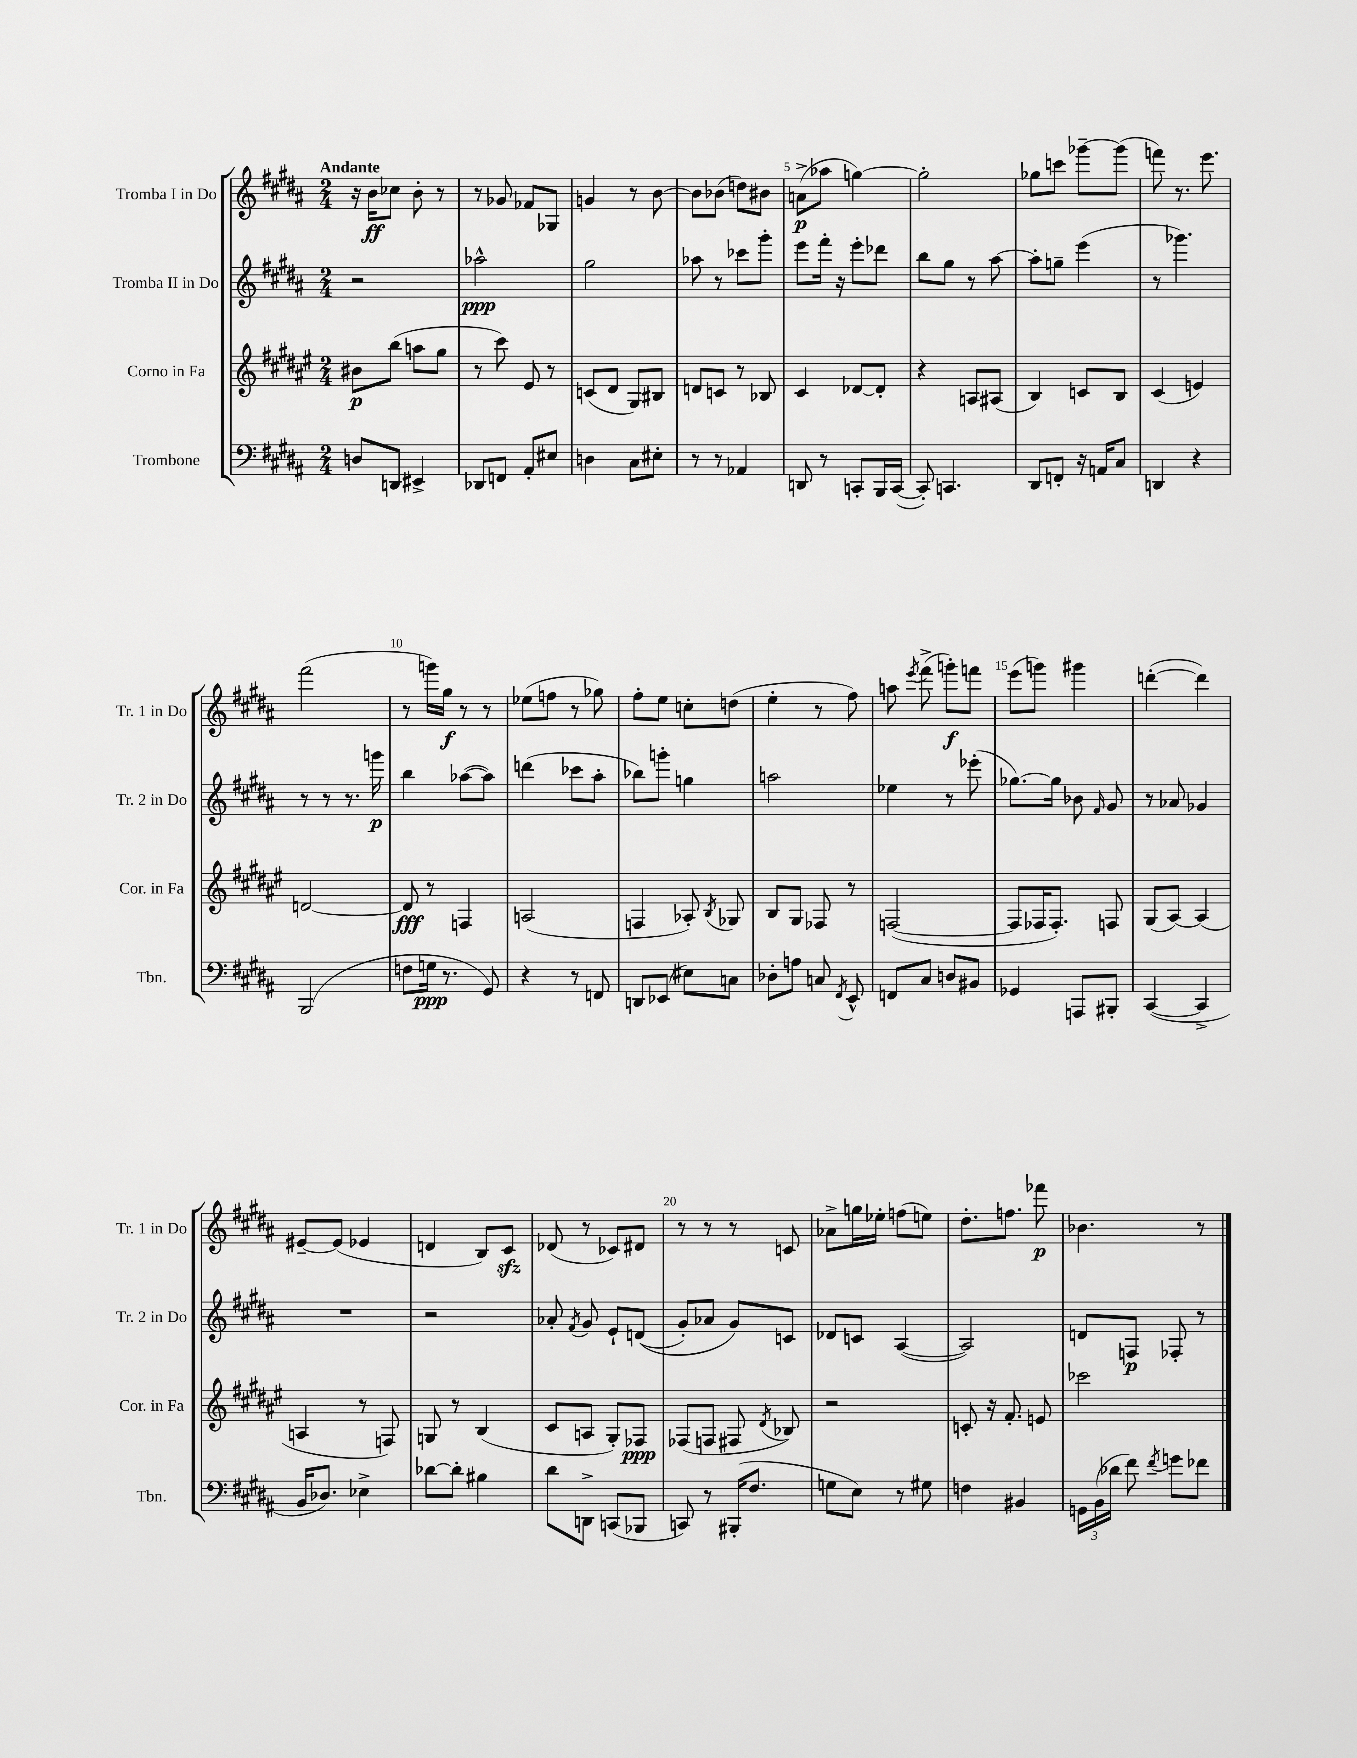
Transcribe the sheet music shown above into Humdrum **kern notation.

**kern	**dynam	**kern	**dynam	**kern	**dynam	**kern	**dynam
*part4	*part4	*part3	*part3	*part2	*part2	*part1	*part1
*staff4	*staff4	*staff3	*staff3	*staff2	*staff2	*staff1	*staff1
*I"Trombone	*	*I"Corno in Fa	*	*I"Tromba II in Do	*	*I"Tromba I in Do	*
*I'Tbn.	*	*I'Cor. in Fa	*	*I'Tr. 2 in Do	*	*I'Tr. 1 in Do	*
*clefF4	*	*clefG2	*	*clefG2	*	*clefG2	*
*k[f#c#g#d#a#]	*	*k[f#c#g#d#a#e#]	*	*k[f#c#g#d#a#]	*	*k[f#c#g#d#a#]	*
*M2/4	*	*M2/4	*	*M2/4	*	*M2/4	*
=1	=1	=1	=1	=1	=1	=1	=1
!	!	!	!	!	!	!LO:TX:a:B:t=Andante	!
8Dn/L	.	8b#X\L	p	2r	.	16r	.
.	.	.	.	.	.	16b\KL	ff
8DDn/J	.	(8bb\J	.	.	.	8cc-X\J	.
4EE#X^/	.	8aan\L	.	.	.	8b'\	.
.	.	8gg#\J	.	.	.	8r	.
=2	=2	=2	=2	=2	=2	=2	=2
8DD-X/L	.	8r	.	2aa-X^^\	ppp	8r	.
8FFn/J	.	8ccc#\)	.	.	.	8g-X/	.
8AA#'/L	.	8e#/	.	.	.	8f-X/L	.
8E#X/J	.	8r	.	.	.	8G-X/J	.
=3	=3	=3	=3	=3	=3	=3	=3
4Dn\	.	(8cn/L	.	2gg#\	.	4gn/	.
.	.	8d#/J	.	.	.	.	.
8C#\L	.	8G#/L)	.	.	.	8r	.
8E#X'\J	.	8B#X/J	.	.	.	[8b\	.
=4	=4	=4	=4	=4	=4	=4	=4
8r	.	8dn/L	.	8aa-X\	.	8b\L]	.
8r	.	8cn/J	.	8r	.	(8b-X\J	.
4AA-X/	.	8r	.	8ccc-X\L	.	8ddn\L)	.
.	.	8B-X/	.	8ggg#'\J	.	8b#X\J	.
=5	=5	=5	=5	=5	=5	=5	=5
8DDn/	.	4c#/	.	8eee\L	.	(8an^\L	p
8r	.	.	.	16fff#'\Jk	.	8aa-X\J	.
.	.	.	.	16r	.	.	.
8CCn'/L	.	[8d-X/L	.	8eee'\L	.	[4ggn\)	.
16BBB/L	.	8d-'/J]	.	8ddd-X\J	.	.	.
([16CC/JJ	.	.	.	.	.	.	.
=6	=6	=6	=6	=6	=6	=6	=6
8CC'/])	.	4r	.	8bb\L	.	2gg'\]	.
4.CCn/	.	.	.	8gg#\J	.	.	.
.	.	8An/L	.	8r	.	.	.
.	.	(8A#X/J	.	[8aa#\	.	.	.
=7	=7	=7	=7	=7	=7	=7	=7
8DD#/L	.	4B/)	.	8aa#'\L]	.	8gg-X\L	.
8FFn'/J	.	.	.	8ggn~\J	.	8cccn\J	.
16r	.	8cn/L	.	(4eee\	.	[8ggg-X~\L	.
16AAn/KL	.	.	.	.	.	.	.
8C#/J	.	8B/J	.	.	.	(8ggg-\J]	.
=8	=8	=8	=8	=8	=8	=8	=8
4DDn/	.	(4c#/	.	8r	.	8fffn\)	.
.	.	.	.	4.ggg-X\)	.	8.r	.
4r	.	4en/)	.	.	.	.	.
.	.	.	.	.	.	8.eee\	.
!!LO:LB:g=z
=9	=9	=9	=9	=9	=9	=9	=9
(2BBB/	.	[2dn/	.	8r	.	(2fff#\	.
.	.	.	.	8r	.	.	.
.	.	.	.	8.r	.	.	.
.	.	.	.	16gggn\	p	.	.
=10	=10	=10	=10	=10	=10	=10	=10
8Fn\L	.	8d/]	fff	4bb\	.	8r	.
16Gn\Jk	ppp	8r	.	.	.	16gggn\LL)	.
8.r	.	.	.	.	.	16gg#\JJ	f
.	.	4Fn/	.	([8aa-X\L	.	8r	.
8GG#/)	.	.	.	8aa-\J])	.	8r	.
=11	=11	=11	=11	=11	=11	=11	=11
4r	.	(2An/	.	(4dddn\	.	(8ee-X\L	.
.	.	.	.	.	.	8ffn\J	.
8r	.	.	.	8ccc-X\L	.	8r	.
8FFn/	.	.	.	8aa#'\J	.	8gg-X\)	.
=12	=12	=12	=12	=12	=12	=12	=12
8DDn/L	.	4Fn/	.	8bb-X\L)	.	8ff#'\L	.
(8EE-X/J	.	.	.	8gggn'\J	.	8ee\J	.
8E#X\L)	.	8A-X'/)	.	4ggn\	.	8ccn'\L	.
.	.	8qB/	.	.	.	.	.
8Cn\J	.	8G-X/	.	.	.	(8ddn\J	.
=13	=13	=13	=13	=13	=13	=13	=13
8D-X'\L	.	8B/L	.	2aan\	.	4ee'\	.
8An\J	.	8G#/J	.	.	.	.	.
8Cn/	.	8F-X/	.	.	.	8r	.
8qFF#/	.	.	.	.	.	.	.
8EE^^/	.	8r	.	.	.	8ff#\)	.
=14	=14	=14	=14	=14	=14	=14	=14
8FFn/L	.	([2Fn/	.	4ee-X\	.	8aan\	.
.	.	.	.	.	.	8qeee/	.
8C#/J	.	.	.	.	.	(8fff#^\	.
8Dn/L	.	.	.	8r	.	8gggn'\L)	f
8BB#X/J	.	.	.	(8eee-X'\	.	8fffn\J	.
=15	=15	=15	=15	=15	=15	=15	=15
4GG-X/	.	8F/L]	.	[8.gg-X\L)	.	(8eee\L	.
.	.	16F-X/K	.	.	.	8gggn\J)	.
.	.	8.F-'/J)	.	16gg-\Jk]	.	.	.
8AAAn/L	.	.	.	8b-X\	.	4ggg#X\	.
.	.	.	.	16qqf#/	.	.	.
8BBB#X'/J	.	8Fn/	.	8g#/	.	.	.
=16	=16	=16	=16	=16	=16	=16	=16
([4CC#/	.	(8G#/L	.	8r	.	([4dddn'\	.
.	.	[8A#/J)	.	8a-X/	.	.	.
4CC#^/]	.	(4A#/]	.	4g-X/	.	4ddd\])	.
!!LO:LB:g=z
=17	=17	=17	=17	=17	=17	=17	=17
16BB/KL	.	4An/	.	2r	.	[8e#X~/L	.
8.D-X/J)	.	.	.	.	.	.	.
.	.	.	.	.	.	(8e#/J]	.
4E-X^\	.	8r	.	.	.	4e-X/	.
.	.	8Fn/)	.	.	.	.	.
=18	=18	=18	=18	=18	=18	=18	=18
[8d-X\L	.	8Gn/	.	2r	.	4dn/	.
8d-'\J]	.	8r	.	.	.	.	.
4B#X\	.	(4B/	.	.	.	8B/L)	.
.	.	.	.	.	.	8c#zz/J	.
=19	=19	=19	=19	=19	=19	=19	=19
8d#\L	.	8c#/L	.	8a-X'/	.	(8d-X/	.
.	.	.	.	8qf#/	.	.	.
8DDn^\J	.	8An/J	.	8g#/	.	8r	.
(8CCn/L	.	8G#'/L)	.	8e`/L	.	8c-X/L)	.
8BBB-X/J	.	8F-X/J	ppp	((8dn/J	.	8d#X/J	.
=20	=20	=20	=20	=20	=20	=20	=20
8CCn/)	.	(8F-X/L	.	8g#'/L)	.	8r	.
8r	.	8Fn/J	.	8a-X/J	.	8r	.
(16BBB#X'/KL	.	8F#X/	.	8g#/L)	.	8r	.
8.F#/J	.	.	.	.	.	.	.
.	.	8qd#/	.	.	.	.	.
.	.	8B-X/)	.	8cn/J	.	8cn/	.
=21	=21	=21	=21	=21	=21	=21	=21
8Gn\L	.	2r	.	8d-X/L	.	8a-X^\L	.
8E\J)	.	.	.	8cn/J	.	16ggn\L	.
.	.	.	.	.	.	16ee-X'\JJ	.
8r	.	.	.	([4A#/	.	(8ffn\L	.
8G#X\	.	.	.	.	.	8een\J)	.
=22	=22	=22	=22	=22	=22	=22	=22
4Fn\	.	8cn'/	.	2A#/])	.	8.dd#'\L	.
.	.	16r	.	.	.	.	.
.	.	8.f#'/	.	.	.	8.ffn\J	.
4BB#X/	.	.	.	.	.	.	.
.	.	8en/	.	.	.	8fff-X\	p
=23	=23	=23	=23	=23	=23	=23	=23
24GGn\LL	.	2ccc-X\	.	8dn/L	.	4.b-X\	.
(24BB\	.	.	.	.	.	.	.
24d-X\JJ	.	.	.	.	.	.	.
8f#\)	.	.	.	8Fn/J	p	.	.
8qf#/	.	.	.	.	.	.	.
8gn\L	.	.	.	8F-X'/	.	.	.
8f-X\J	.	.	.	8r	.	8r	.
==	==	==	==	==	==	==	==
*-	*-	*-	*-	*-	*-	*-	*-
